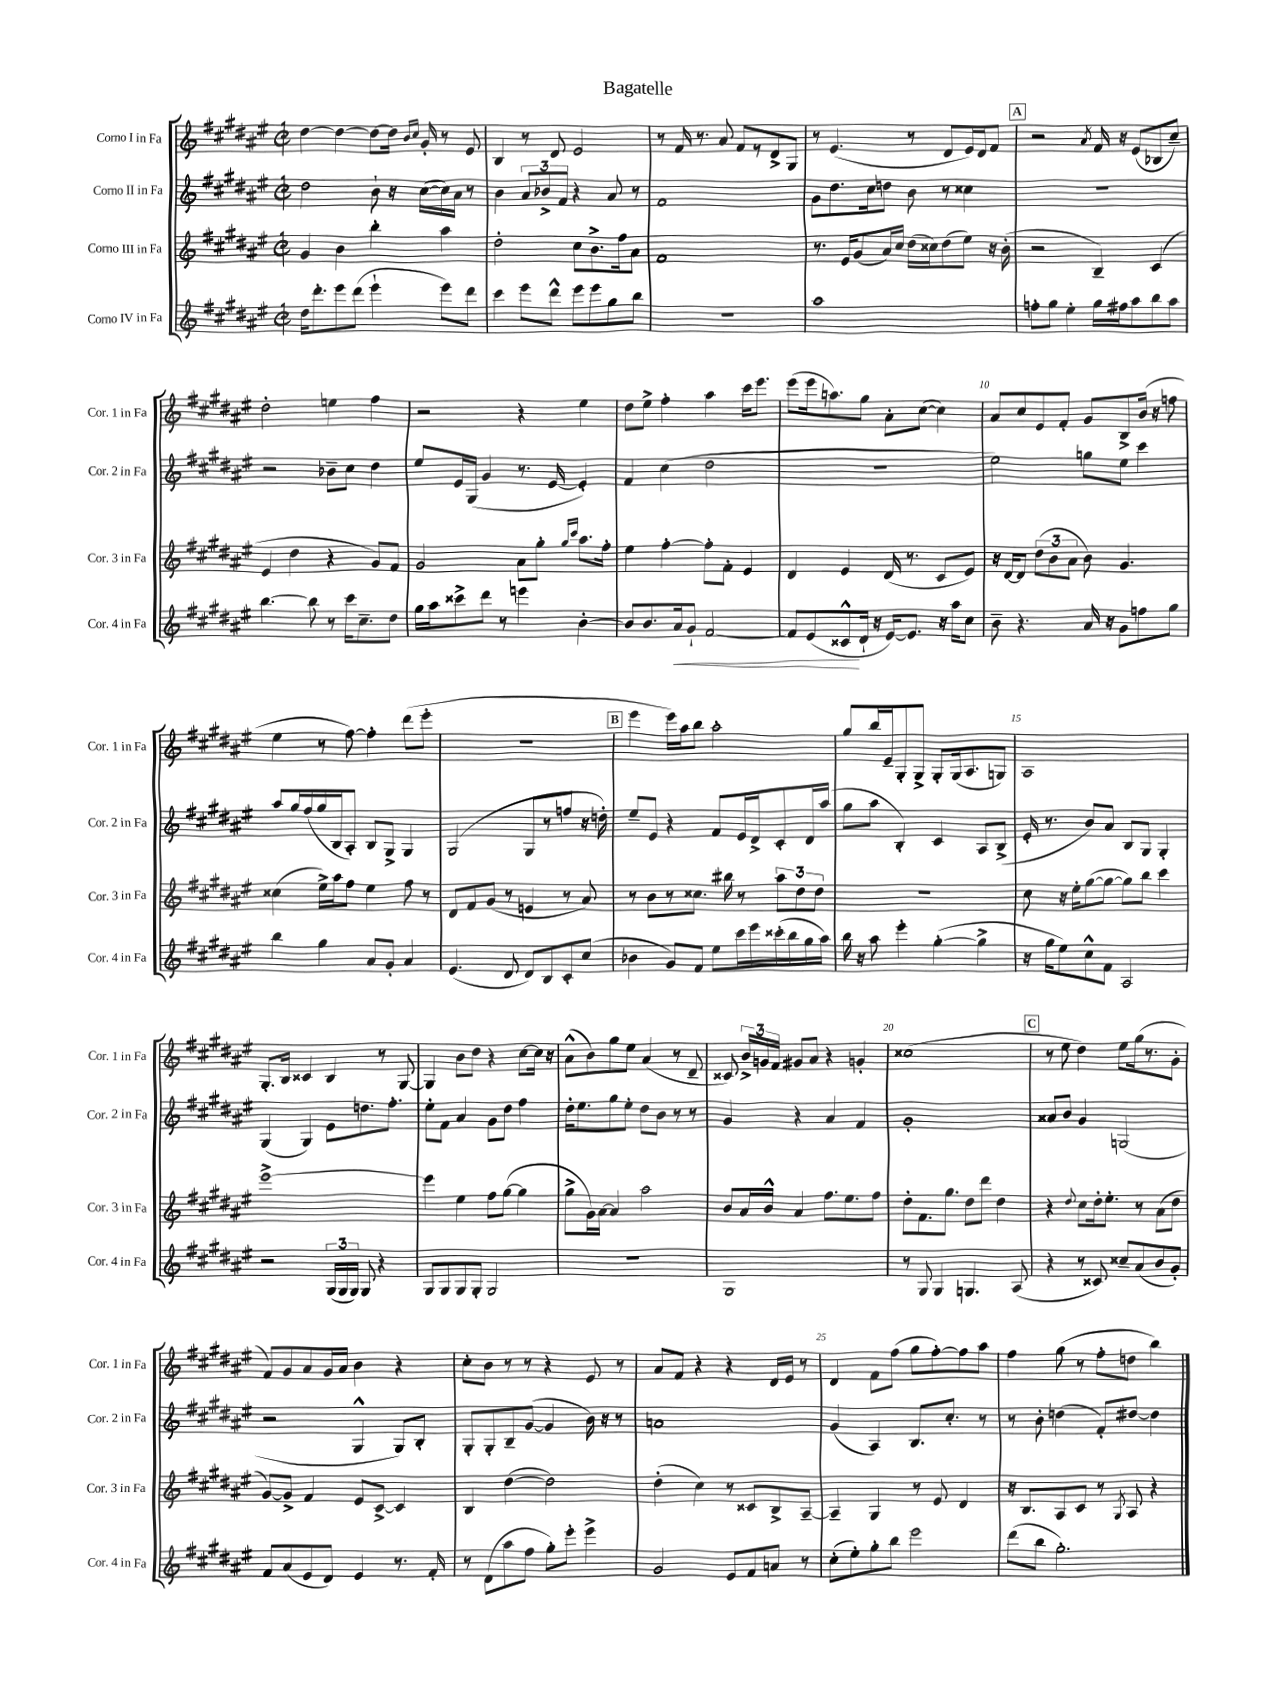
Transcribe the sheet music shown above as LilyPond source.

\header { title = "Bagatelle" }
<<
\new StaffGroup <<
\new Staff = "s0" \with { instrumentName = "Corno I in Fa" shortInstrumentName = "Cor. 1 in Fa" } {
    \clef treble \key fis \major \defaultTimeSignature \time 2/2
    \autoBeamOff dis''4~ dis''4~ dis''8[~ dis''16] \grace { b'16[ cis''16] } gis'16-. r8 eis'8 |
    b4 r8 dis'8 eis'2 |
    r8 fis'16 r8. ais'8 fis'8[ r8 dis'8-> gis8] |
    r8 eis'4.( r8 dis'8[ eis'16) dis'16 fis'8] |
    \mark \markup { \box "A" } r2 \acciaccatura { ais'8 } fis'16 r16 eis'8[( bes8 cis''8]--) |
    dis''2-. e''4 fis''4 |
    r2 r4 eis''4 |
    dis''8[ eis''8]-> fis''4-. ais''4 cis'''16[ eis'''8.] |
    eis'''8[( eis'''16 a''8.) gis''8] ais'8[-. cis''8]~( cis''4) |
    ais'8[ cis''8 eis'8 fis'8]-. gis'8[ b8-> b'16]( r16 f''8 |
    eis''4 r8 fis''8~) fis''4-. dis'''8[( eis'''8]-. |
    r1 |
    \mark \markup { \box "B" } eis'''4 eis'''16[) ais''16 b''8] ais''2-. |
    gis''8[ b''16 eis'16-- gis8-. gis8]-> gis8[-. gis16( ais8. g8]) |
    ais1 |
    gis8.[-. b16] cisis'4 b4 r8 gis8~ |
    gis4 b'8[ dis''8] r4 cis''8[~ cis''16] r16 |
    ais'8[-^( b'8) gis''8 eis''8] ais'4( r8 dis'8-- |
    cisis'8) \tuplet 3/2 { b'16[-> g'16 fis'16] } gis'8[ ais'8] r4 g'4-. |
    cisis''1( |
    \mark \markup { \box "C" } r8 eis''8 dis''4) eis''8[ gis''16( r8. gis'8]-. |
    fis'8[) gis'8 ais'8 gis'16 ais'16] b'4 r4 |
    cis''8[-. b'8] r8 r8 r4 eis'8 r8 |
    ais'8[ fis'8] r4 r4 dis'16[ eis'16] r8 |
    dis'4 fis'8[ fis''8]( gis''8[ fis''8~-.) fis''8 ais''8] |
    fis''4 gis''8( r8 fis''8[-. d''8] b''4) \bar "|." |
}
\new Staff = "s1" \with { instrumentName = "Corno II in Fa" shortInstrumentName = "Cor. 2 in Fa" } {
    \clef treble \key fis \major \defaultTimeSignature \time 2/2
    \autoBeamOff dis''2 b'8-! r16 cis''16[~( cis''16) ais'16] r8 |
    b'4 \tuplet 3/2 { ais'8[ bes'8-> fis'8] } r4 ais'8 r8 |
    fis'1 |
    gis'8[ dis''8. cis''16 d''8] b'8 r8 cisis''4 |
    \mark \markup { \box "A" } R1 |
    r2 bes'8[-- cis''8] dis''4 |
    eis''8[ eis'16 gis16]( gis'4 r8. eis'16~ eis'4-.) |
    fis'4 cis''4( dis''2 |
    R1 |
    eis''2) g''8[ eis''8] cis'''4 |
    ais''8[ gis''16 fis''16( gis''16 b16 ais8]-.) b8[ gis8]-> gis4 |
    gis2( gis8[ r8 f''8] r16 d''16-.) |
    \mark \markup { \box "B" } eis''8[-- eis'8] r4 fis'8[ eis'16 dis'16-> cis'8-. dis'16 ais''16]( |
    gis''8[ ais''8] b4-.) cis'4 ais8[ b8]->( |
    eis'16-. r8. b'8[) ais'8] b8[ gis8] gis4-. |
    gis4( gis4) eis'8[ d''8. fis''8.]-. |
    eis''8[-. fis'8] ais'4 gis'8[ dis''8] fis''4 |
    dis''16[-. eis''8. gis''8 eis''8]-. dis''8[ b'8] r8 r8 |
    gis'4 r4 ais'4 fis'4 |
    gis'1-. |
    \mark \markup { \box "C" } aisis'8[ b'8] gis'4 g2( |
    r2 gis4-^ gis8[) b8]-. |
    gis8[-. gis8-. b8-- gis'8]~( gis'4 b'16) r16 r8 |
    a'1 |
    gis'4( ais4) b8.[ cis''8.]-. r8 |
    r8 b'8-. d''4( fis'8[-.) dis''8]~ dis''4 \bar "|." |
}
\new Staff = "s2" \with { instrumentName = "Corno III in Fa" shortInstrumentName = "Cor. 3 in Fa" } {
    \clef treble \key fis \major \defaultTimeSignature \time 2/2
    \autoBeamOff gis'4 b'4 b''4-. ais''4 |
    dis''2-. cis''8[ b'8.-> fis''16 ais'8] |
    fis'1 |
    r8. eis'16[ gis'8( ais'16) cis''16] dis''16[( cisis''16) dis''8( eis''8]) r16 b'16-.( |
    \mark \markup { \box "A" } r2 b4--) cis'4( |
    eis'4 dis''4 r4 gis'8[) fis'8] |
    gis'2 ais'8[ gis''8]-. \grace { gis''16[ cis'''16] } ais''8.[ fis''16]-. |
    eis''4 fis''4~-. fis''8[-. fis'8]-. eis'4 |
    dis'4 eis'4 dis'16( r8. cis'8[ eis'8]) |
    r16 dis'16[~ dis'8] \tuplet 3/2 { dis''8[( b'8 ais'8] } b'8) gis'4. |
    cisis''4( eis''16[->) ais''16 fis''8] eis''4 fis''8 r8 |
    dis'8[ fis'8 gis'8]( r8 e'4 r8 ais'8) |
    \mark \markup { \box "B" } r8 b'8[ r8 cisis''8.] bis''16 r8 \tuplet 3/2 { ais''8[ dis''8 dis''8] } |
    r1 |
    cis''8 r16 eis''16[-. gis''8~( gis''8]~ gis''8[) b''8] cis'''4 |
    eis'''1~-> |
    eis'''4 eis''4 fis''8[ gis''8]~( gis''4 |
    gis''8[-> gis'16) ais'16]~ ais'4 ais''2 |
    b'8[ ais'16 b'16]-^ ais'4 fis''8.[ eis''8. fis''8] |
    dis''8[-. fis'8. gis''8.] dis''8[ dis'''8] dis''4 |
    \mark \markup { \box "C" } r4 \appoggiatura { dis''8 } cis''8[ dis''16-. eis''8.]-. r8 ais'8[( dis''8] |
    gis'8[~) gis'8]-> fis'4 eis'8[ cis'8]~-> cis'4 |
    b4 dis''4~( dis''2) |
    dis''4-.( cis''4) r8 cisis'8[ b8-> ais8]~-- |
    ais4-- gis4 r8 eis'8 dis'4 |
    r16 b8.[ ais8 cis'8] r8 \acciaccatura { gis8 } ais8 r4 \bar "|." |
}
\new Staff = "s3" \with { instrumentName = "Corno IV in Fa" shortInstrumentName = "Cor. 4 in Fa" } {
    \clef treble \key fis \major \defaultTimeSignature \time 2/2
    \autoBeamOff dis''16[ dis'''8.-. eis'''8 dis'''8]( eis'''4-! eis'''8[) dis'''8] |
    cis'''4 eis'''8[ dis'''8]-^ eis'''8[ eis'''8 gis''8 b''8] |
    R1 |
    ais''1 |
    \mark \markup { \box "A" } f''8[-. gis''8] eis''4-. gis''16[ fis''16 ais''8 b''8 ais''8] |
    b''4.~ b''8 r8 cis'''16[ cis''8.-- dis''8] |
    gis''16[ ais''16 cisis'''8-> dis'''8] r8 e'''4 b'4~-. |
    b'8[ b'8. ais'16\< gis'8]-! fis'2~ |
    fis'8[ eis'8( cisis'8-^\! dis'16]-! r16 eis'16[~) eis'8.] r16 ais''16[ cis''8] |
    b'8-- r4. ais'16 r16 gis'8[ f''8 gis''8] |
    b''4 gis''4 ais'8[ gis'8]-. ais'4 |
    eis'4.( dis'8 dis'8[) b8 cis'8-. cis''8]( |
    \mark \markup { \box "B" } bes'4 gis'8[) fis'8] eis''8[ cis'''16 eis'''16 cisis'''16-.( b''16 gis''16 ais''16]) |
    b''16 r16 ais''8 eis'''4-. gis''4~-.( gis''4-> |
    r16 gis''16[ eis''8) cis''8-^ fis'8] ais2 |
    r2 \tuplet 3/2 { gis16[( gis16 gis16]) } gis8 r4 |
    gis8[ gis8 gis8 gis8]-. gis2 |
    R1 |
    gis1 |
    r8 gis8 gis4 g4. ais8( |
    \mark \markup { \box "C" } r4 r8 cisis'8) cisis''8[-- ais'8( b'8 gis'8]-.) |
    fis'8[ ais'8( eis'8 dis'8]) eis'4 r8. fis'16-. |
    r8 dis'8[( ais''8 fis''8] gis''8[-.) eis'''8]-. eis'''4-> |
    gis'2 eis'8[ fis'8 a'8] r8 |
    cis''8[-.( eis''8-.) gis''8-. b''8] eis'''2 |
    dis'''8[( b''8] gis''2.-.) \bar "|." |
}
>>
>>
\layout { \context { \Score \override BarNumber.break-visibility = ##(#f #t #t) barNumberVisibility = #(every-nth-bar-number-visible 5) } }
